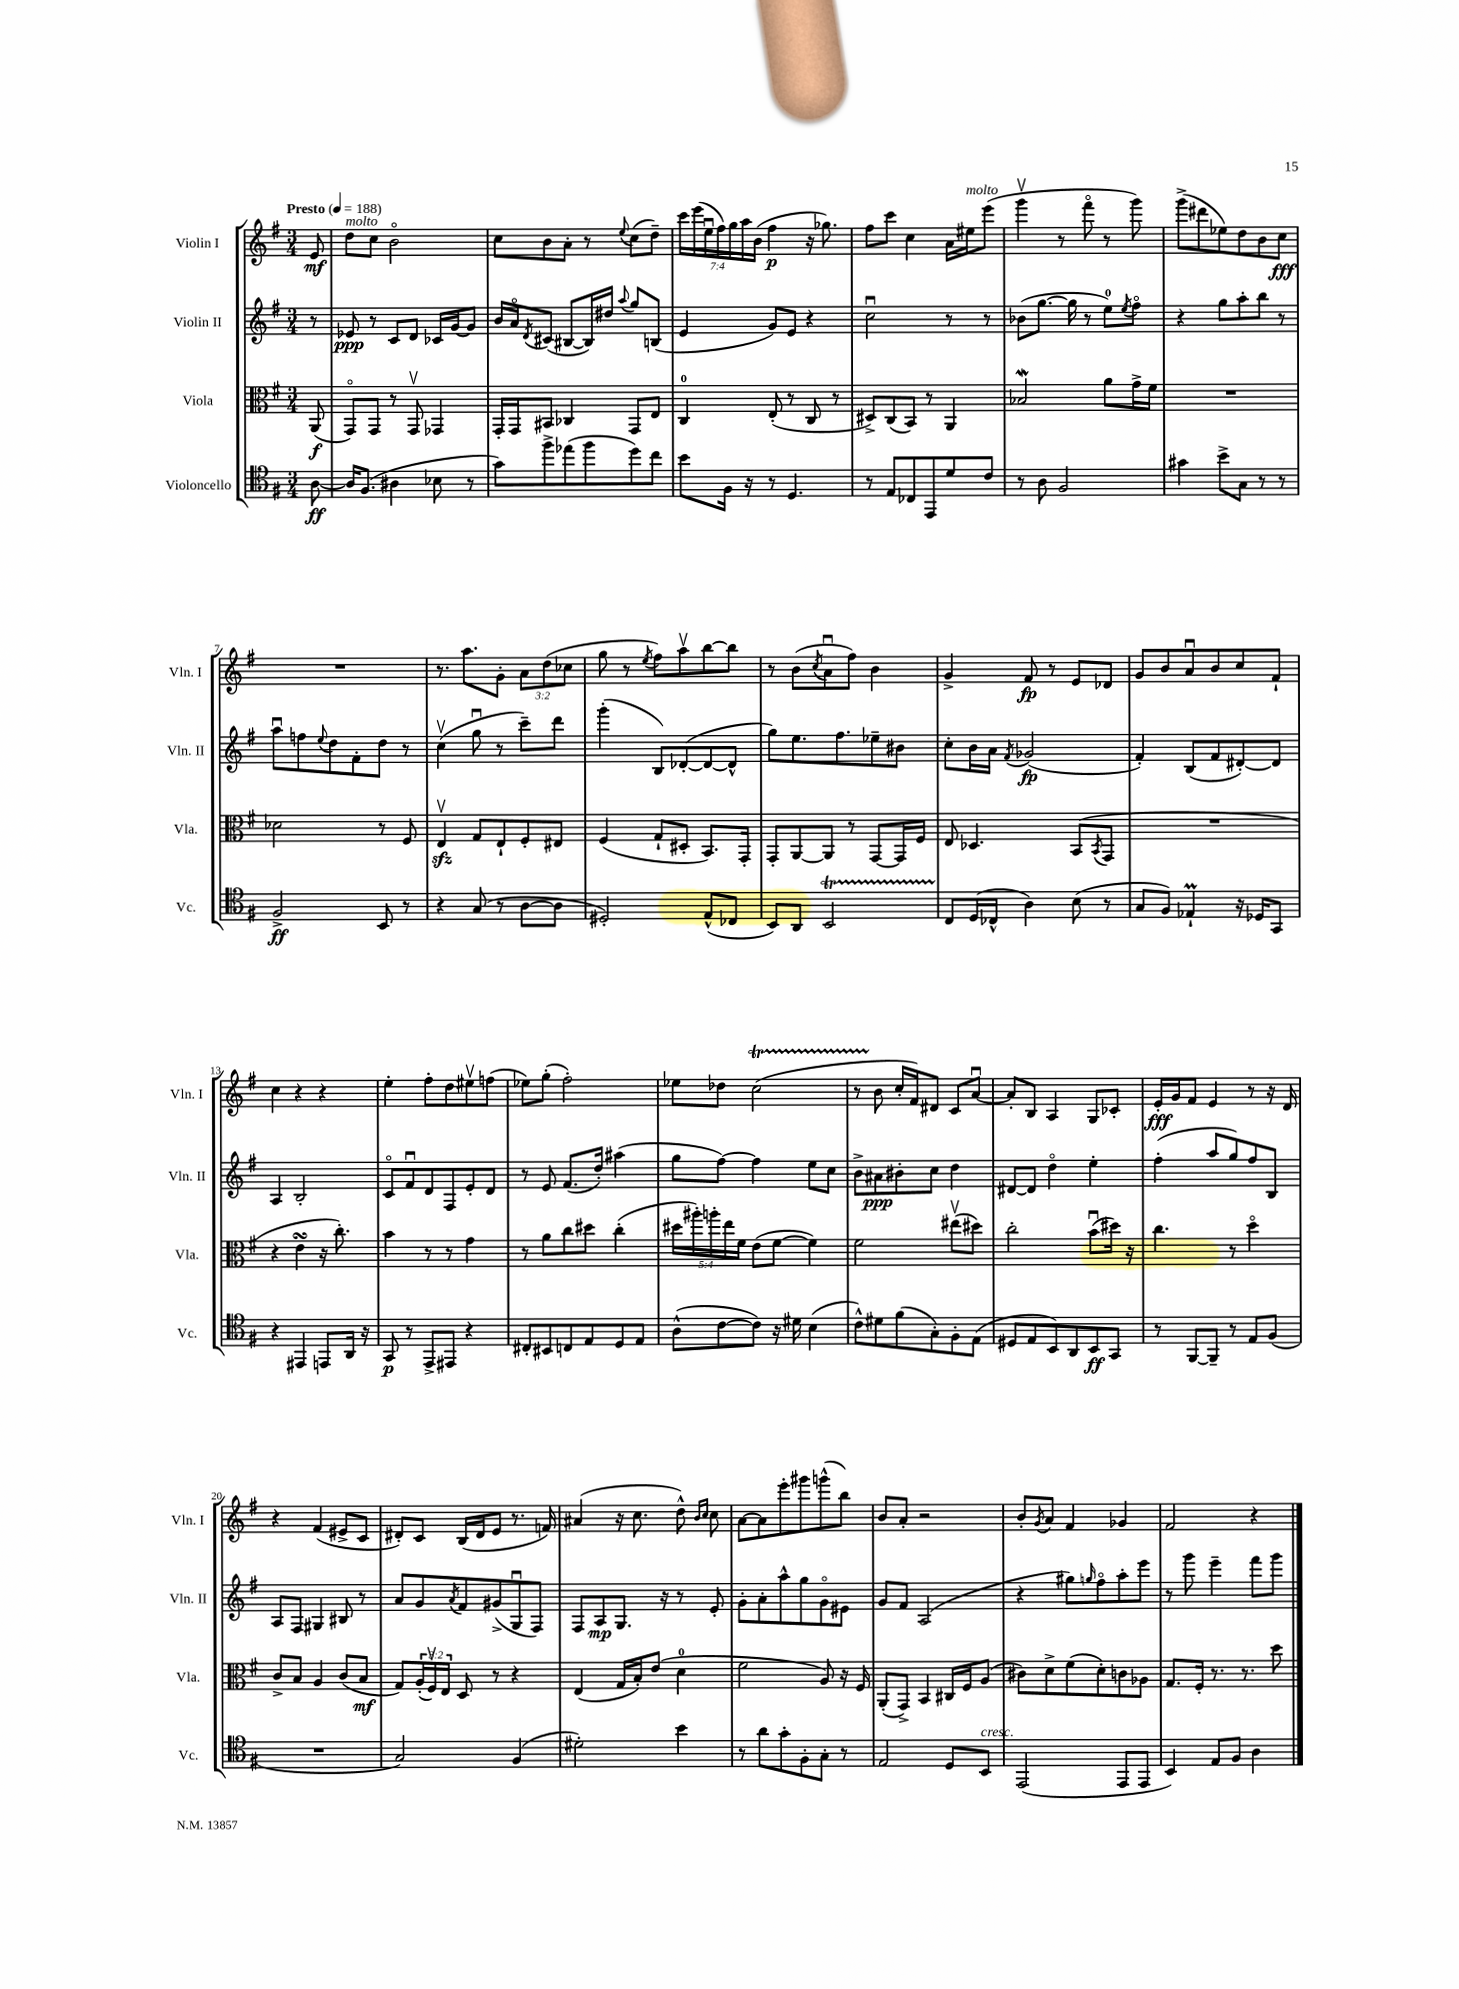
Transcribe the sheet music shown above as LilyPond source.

<<
\new StaffGroup <<
\new Staff = "s0" \with { instrumentName = "Violin I" shortInstrumentName = "Vln. I" } {
    \clef treble \key g \major \numericTimeSignature \time 3/4 \override Staff.TupletNumber.text = #tuplet-number::calc-fraction-text \partial 8 \tempo "Presto" 4 = 188
    e'8\mf |
    d''8^\markup { \italic "molto" } c''8 b'2\flageolet |
    c''8 b'8 a'8-. r8 \appoggiatura { e''8 } c''8( d''8--) |
    \tuplet 7/4 { c'''16 e'''16( e''16\downbow fis''16) g''16 a''16 b'16( } fis''4\p r16 ges''8.) |
    fis''8 c'''8 c''4 a'16 eis''16^\markup { \italic "molto" } e'''8( |
    g'''4\upbow r8 fis'''8\flageolet r8 g'''8) |
    g'''8->( dis'''8 ees''8) d''8 b'8 c''8\fff |
    R2. |
    r8. a''8. g'8-. \tuplet 3/2 { a'8 d''8( ces''8 } |
    g''8 r8 \acciaccatura { e''8 } fis''8) a''8\upbow b''8~ b''8 |
    r8 b'8( \acciaccatura { c''8 } a'8\downbow fis''8) b'4 |
    g'4-> fis'8\fp r8 e'8 des'8 |
    g'8 b'8 a'8\downbow b'8 c''8 fis'8-! |
    c''4 r4 r4 |
    e''4-. fis''8-. d''8 eis''8\upbow f''8( |
    ees''8) g''8-.( fis''2-.) |
    ees''8 des''8 c''2\startTrillSpan( |
    r8 b'8\stopTrillSpan c''16-. fis'16) dis'8 c'8 a'8~\downbow |
    a'8-. b8 a4 g8 ces'8-. |
    e'16-.\fff g'16 fis'8 e'4 r8 r16 d'16 |
    r4 fis'4( eis'8-> c'8 |
    dis'8-.) c'8 b16( dis'16 e'8 r8. f'16) |
    ais'4( r16 c''8. d''8-^) \grace { b'16 c''16 } c''8 |
    a'8~ a'8 e'''8-. gis'''8 g'''8-^( b''8) |
    b'8 a'8-. r2 |
    b'8-. \acciaccatura { g'8 } a'8 fis'4 ges'4 |
    fis'2 r4 \bar "|." |
}
\new Staff = "s1" \with { instrumentName = "Violin II" shortInstrumentName = "Vln. II" } {
    \clef treble \key g \major \numericTimeSignature \time 3/4 \partial 8
    r8 |
    ees'8\ppp r8 c'8 d'8 ces'16 g'16~ g'8 |
    b'16 a'16\flageolet \acciaccatura { d'8 } cis'8( bis8~ bis16) dis''16 \appoggiatura { a''8 } g''8 b8( |
    e'4 g'8) e'8 r4 |
    c''2\downbow r8 r8 |
    bes'8( g''8.~ g''16 r8 e''8-0) \acciaccatura { e''8 } fis''8\flageolet |
    r4 g''8 a''8-. b''8 r8 |
    a''8\downbow f''8 \appoggiatura { e''8 } d''8 fis'8-. d''8 r8 |
    c''4\upbow( g''8\downbow r8 c'''8--) d'''8 |
    g'''4-.( b8) des'8~-.( des'8~ des'8-^ |
    g''8) e''8. fis''8. ees''8-- bis'8 |
    c''8-. b'16 a'16 \acciaccatura { fis'8 } ges'2\fp( |
    fis'4-.) b8( fis'8 dis'8~-.) dis'8 |
    a4 b2-. |
    c'8\flageolet fis'8\downbow d'8 fis8 e'8-. d'8 |
    r8 e'8 fis'8.( d''16-.) ais''4( |
    g''8 fis''8~) fis''4 e''8 c''8 |
    b'8-> ais'8\ppp bis'8-. c''8 d''4 |
    dis'8~ dis'8 d''4\flageolet e''4-. |
    fis''4-.( a''8 g''8) fis''8 b8 |
    a8 fis8 gis4 bis8 r8 |
    a'8 g'8 \acciaccatura { a'8 } fis'8 gis'8->( g8\downbow fis8) |
    fis8 a8\mp g8. r16 r8 e'8-. |
    g'8-. a'8-. a''8-^ g''8 g'8\flageolet eis'8 |
    g'8 fis'8 a2( |
    r4 gis''8) \grace { g''16 } fis''8\flageolet a''8-. e'''8 |
    r8 g'''8 e'''4-- fis'''8 g'''8 \bar "|." |
}
\new Staff = "s2" \with { instrumentName = "Viola" shortInstrumentName = "Vla." } {
    \clef alto \key g \major \numericTimeSignature \time 3/4 \override Staff.TupletNumber.text = #tuplet-number::calc-fraction-text \partial 8
    a,8\f( |
    g,8\flageolet) g,8 r8 g,8\upbow ges,4 |
    g,16-. g,16 bis,8 ces4 g,8 e8 |
    c4-0 e8-.( r8 c8 r8 |
    dis8->) c8( b,8) r8 a,4 |
    bes2\mordent a'8 g'16-> fis'16 |
    R2. |
    des'2 r8 fis8 |
    e4\upbow\sfz g8 e8-! fis8-. eis8 |
    fis4( g8-! dis8-. b,8.) g,16-. |
    g,8-. a,8~ a,8 r8 g,8~ g,16 fis16 |
    e8 des4. b,8( \acciaccatura { b,8 } g,8 |
    R2. |
    r4 e'4\turn r16 c''8.-.) |
    b'4 r8 r8 g'4 |
    r8 a'8 c''8 dis''8 c''4-.( |
    \tuplet 5/4 { dis''16 ais''16-.) a''16-. e''16 fis'16 } e'8( fis'8~ fis'4) |
    fis'2 eis''8\upbow( dis''8) |
    c''2-. b'8\downbow( dis''16) r16 |
    c''4. r8 d''4\flageolet |
    c'8-> b8 a4 c'8( b8\mf |
    g8) \tuplet 3/2 { a16-.( fis16\upbow) e16 } d8 r8 r4 |
    e4( g16 b16-.) e'8( d'4-0 |
    fis'2 a8) r16 fis16 |
    a,8-.( g,8->) b,4 cis16 fis16 a8( |
    cis'8) d'8-> fis'8( d'8-.) c'8 aes8 |
    g8. fis16-. r8. r8. d''8 \bar "|." |
}
\new Staff = "s3" \with { instrumentName = "Violoncello" shortInstrumentName = "Vc." } {
    \clef tenor \key g \major \numericTimeSignature \time 3/4 \partial 8
    a8~\ff |
    a16 fis8.( ais4 bes8 r8 |
    g'8) fis''8-> ees''8( fis''8 d''8) c''8 |
    b'8 fis16 r16 r8 d4. |
    r8 e8 ces8 e,8 d'8 c'8 |
    r8 a8 fis2 |
    gis'4 b'8-> g8 r8 r8 |
    fis2->\ff b,8 r8 |
    r4 g8( r8 a8~ a8 |
    dis2-.) e8-^( ces8 |
    b,8) a,8 b,2\startTrillSpan |
    c8\stopTrillSpan d16( ces16-^ a4) b8( r8 |
    g8 fis8) ees4-!\prall r16 des16 g,8 |
    r4 eis,4 e,8 a,16 r16 |
    g,8\p r8 e,8-> eis,8 r4 |
    cis8-. bis,8 c8 e8 d8 e8 |
    a8-^( c'8~ c'8) r16 dis'16 b4( |
    c'8-^) dis'8 fis'8( g8-.) fis8-. e8( |
    dis8 e8 b,8) a,8 b,8\ff g,8 |
    r8 fis,8~ fis,8-- r8 e8 fis8( |
    R2. |
    g2) fis4( |
    dis'2-.) b'4 |
    r8 a'8 g'8-. fis8-. g8-. r8 |
    e2 d8 b,8^\markup { \italic "cresc." } |
    e,2( e,8 e,8 |
    b,4) e8 fis8 a4 \bar "|." |
}
>>
>>
